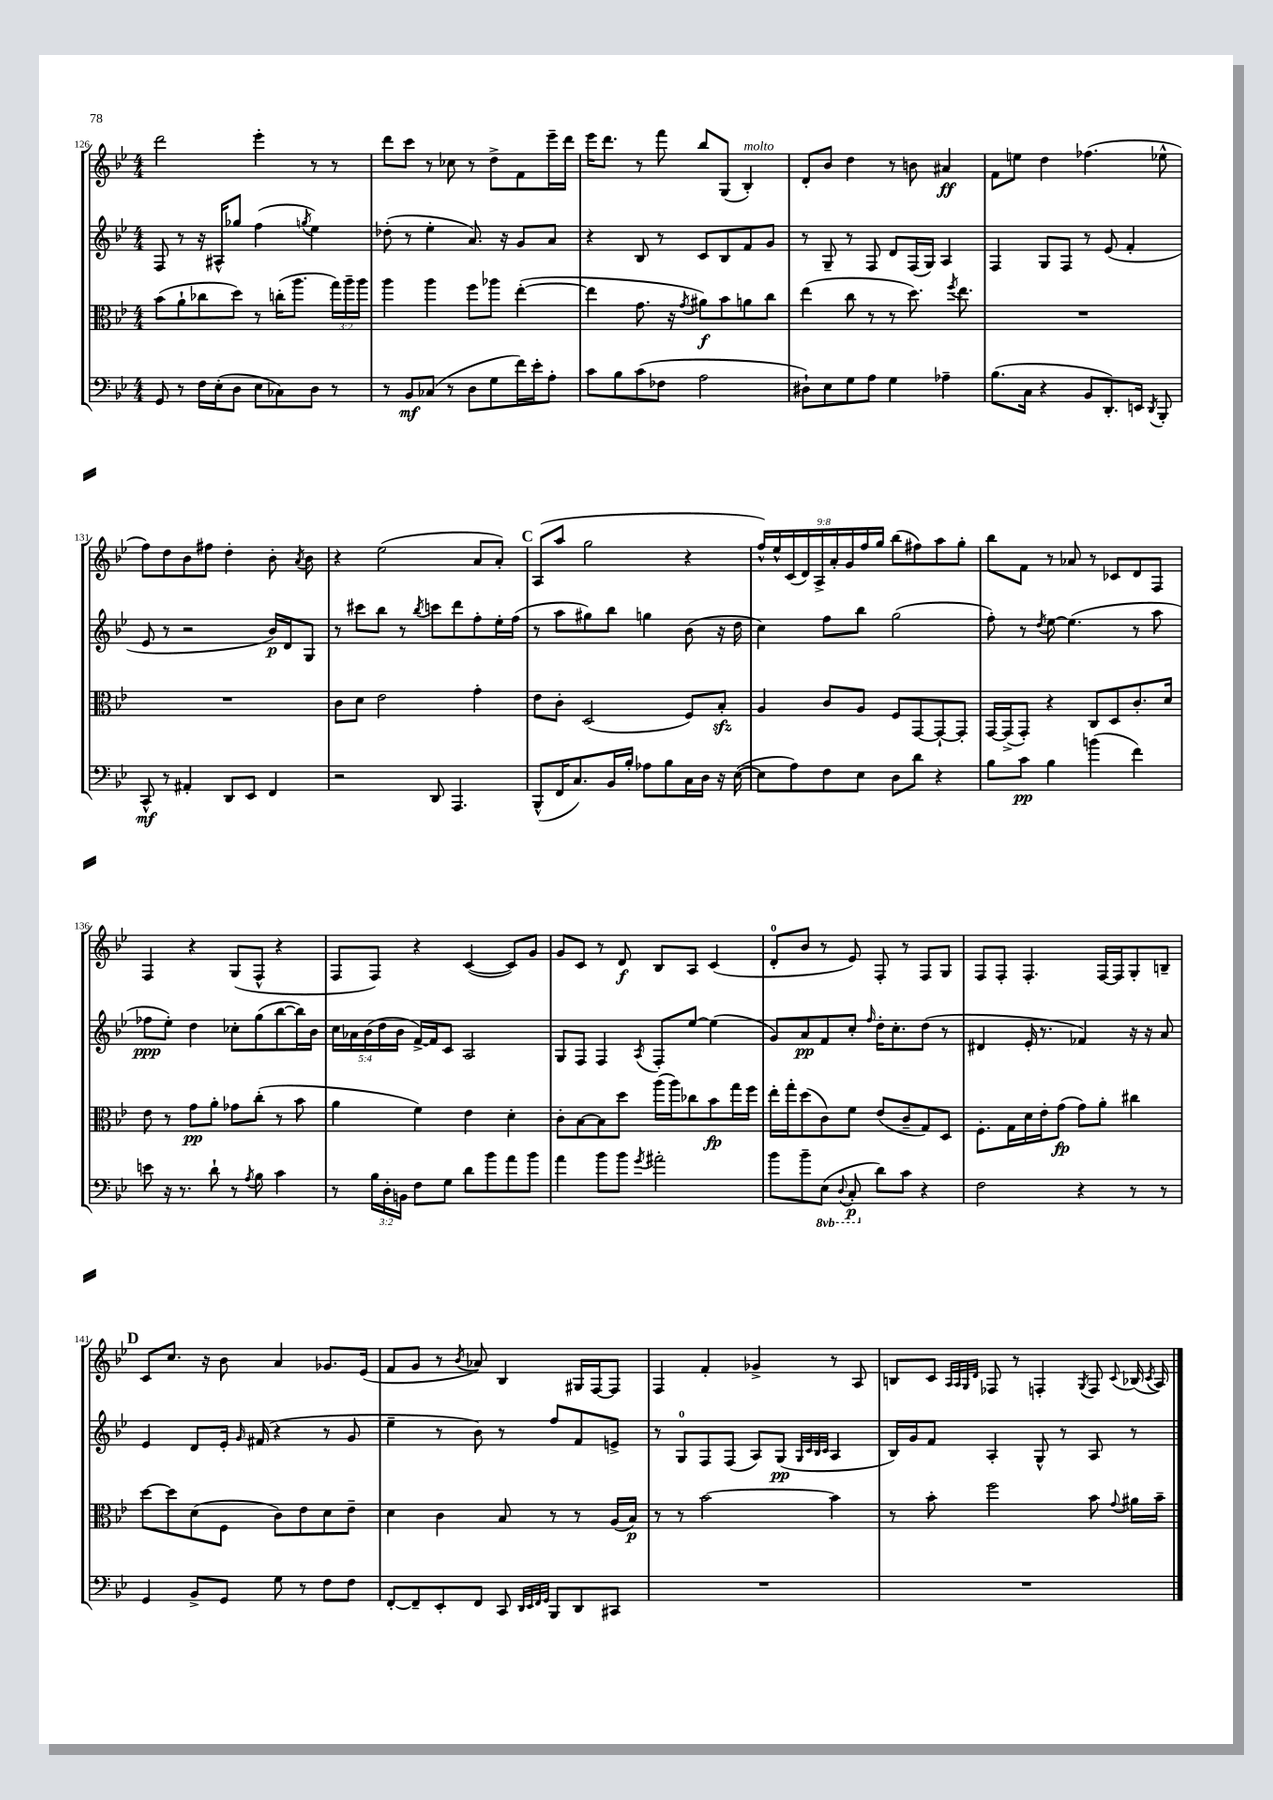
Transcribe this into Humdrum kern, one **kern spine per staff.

**kern	**kern	**kern	**kern
*staff4	*staff3	*staff2	*staff1
*clefF4	*clefC3	*clefG2	*clefG2
*k[b-e-]	*k[b-e-]	*k[b-e-]	*k[b-e-]
*M4/4	*M4/4	*M4/4	*M4/4
8GG	(8b-	8F	2ddd
8r	8a`	8r	.
16F	8cc-	16r	.
(16E-'	.	16A#^^	.
8D	8dd)	8gg-	.
8E-	8r	(4ff	4eee-'
8C-)	(16cc'	.	.
.	8.aa	.	.
.	.	8qgg	.
8D	.	4ee-)	8r
8r	24gg)	.	8r
.	24aa~	.	.
.	24aa	.	.
=	=	=	=
8r	4aa	(8dd-'	8ddd
8BB-	.	8r	8ccc
(8C-	4aa	4ee-'	8r
8r	.	.	8cc-
8D	8ff	8.a)	8r
8G	8aa-	.	8dd^
.	.	16r	.
16f)	([4ee-'	8g	8f
16e-'	.	.	.
8A'	.	8a	16eee-~
.	.	.	16ddd
=	=	=	=
8c	4ee-]	4r	16eee-
.	.	.	8.ddd
8B-	.	.	.
(8c	8.g	8B-	8r
8F-	.	8r	8fff
.	16r	.	.
.	8qg	.	.
2A	8a#)	8c	8bb-
.	8b-	8B-	(8G
.	8a	8f	4B-')
.	8cc	8g	.
=	=	=	=
8D#`)	(4ee-	8r	8d'
8E-	.	8G~	8b-
8G	8cc	8r	4dd
8A	8r	8F	.
4G	8r	8d	8r
.	8.dd)	(16F	8b
.	.	16G)	.
4A-~	.	4A	4a#
.	8qff	.	.
.	8.ee-	.	.
=	=	=	=
(8.B-	1r	4F	8f
.	.	.	8ee
16C	.	.	.
4r	.	8G	4dd
.	.	8F	.
8BB-	.	8r	(4.ff-
8.DD')	.	(8e-	.
.	.	4f'	.
16EE	.	.	.
8qDD	.	.	.
8BBB-'	.	.	8ee-^^
=	=	=	=
8CC^^	1r	8e-	8ff)
8r	.	8r	8dd
4AA#'	.	2r	8b-
.	.	.	8ff#
8DD	.	.	4dd'
8EE-	.	.	.
4FF	.	16b-)	8b-'
.	.	16d	.
.	.	.	8qa
.	.	8G	8b-
=	=	=	=
2r	8c	8r	4r
.	8d	8ccc#	.
.	2e-	8bb-	(2ee-
.	.	8r	.
.	.	8qbb-	.
8DD	.	8ccc	.
4.AAA	.	8ddd	.
.	4g'	8ff'	8a
.	.	16ee-'	8a')
.	.	(16ff	.
=	=	=	=
(8BBB-^^	8e-	8r	(8A
16FF	8c'	8aa	8aa
8.C)	.	.	.
.	(2D	8gg#)	2gg
16BB-	.	8bb-	.
16B-'	.	.	.
8A-	.	4gg	.
8B-	.	.	.
16C	8F)	(8b-	4r
16D	.	.	.
16r	8B-'	16r	.
([16E-	.	16dd	.
=	=	=	=
8E-]	4A	4cc)	18ff^^)
.	.	.	18ee-^^
.	.	.	(18c
8A)	.	.	.
.	.	.	18d)
.	.	.	18A^
8F	8c	8ff	.
.	.	.	18a'
.	.	.	18g
8E-	8A	8bb-	.
.	.	.	18ff
.	.	.	18gg
8D	8F	(2gg	(8bb-
8d	[8GG	.	8ff#)
4r	8GG`_	.	8aa
.	8GG']	.	8gg'
=	=	=	=
8B-	[16GG	8ff')	8bb-
.	(16GG^]	.	.
8c	8GG')	8r	8f
.	.	8qdd	.
4B-	4r	[8ee-	8r
.	.	(4.ee-]	8a-
(4b	8C	.	8r
.	8D	.	8c-
4f)	8.c'	8r	8d
.	.	8aa	8F
.	16d	.	.
=	=	=	=
8e	8e-	8ff-	4F
16r	8r	8ee-')	.
8.r	.	.	.
.	8g	4dd	4r
8d`	8a'	.	.
8r	8g-	8cc-'	(8G
8qA	.	.	.
8B-	(8cc'	(8gg	8F^^
4c	8r	[8bb-	4r
.	8b-	16bb-])	.
.	.	16b-	.
=	=	=	=
8r	4a	20cc	8F
.	.	20a-	.
.	.	(20b-	.
24B-	.	.	8F)
.	.	20dd	.
24D'	.	.	.
.	.	20b-	.
24BB	.	.	.
8F	4f)	[16f^)	4r
.	.	16f]	.
8G	.	8c	.
8d	4e-	2A	([4c
8b-	.	.	.
8a	4d'	.	8c])
8b-	.	.	8g
=	=	=	=
4a	8c'	8G	8g
.	[8B-	8F	8c
8b-	8B-]	4F	8r
8b-	8dd	.	8d
8qg	.	8qA	.
2a#'	(16aa	8F'	8B-
.	16aa)	.	.
.	8cc-	[8ee-	8A
.	8b-	(4ee-]	(4c
.	16gg	.	.
.	16ff	.	.
=	=	=	=
8b-	16ee-'	8g)	8d'
.	16gg'	.	.
8b-~	(8dd	8a	8b-
(8EE-	8c)	8f	8r
8qqDD	.	.	.
8CC'	8f	8cc'	8e-)
.	.	16qqff	.
8d)	(8e-	16dd'	8F'
.	.	8.cc'	.
8c	8c~	.	8r
4r	8G)	(8dd	8F
.	8D	8r	8G
=	=	=	=
2F	8.F'	4d#	8F
.	.	.	8F'
.	16G	.	.
.	16d	16e-'	4.F'
.	16e-'	8.r	.
.	(8g	.	.
4r	8g)	4f-)	.
.	8a'	.	[16F
.	.	.	16F]
8r	4cc#	16r	8G'
.	.	16r	.
8r	.	8a	8B~
=	=	=	=
4GG	[8dd	4e-	8c
.	8dd]	.	8.cc
8BB-^	(8d	8d	.
.	.	.	16r
8GG	8F	16e-'	8b-
.	.	16qqg	.
.	.	(16f#	.
8G	8c)	4r	4a
8r	8e-	.	.
8F	8d	8r	8.g-
8F	8e-~	8g	.
.	.	.	(16e-
=	=	=	=
[8FF'	4d	4ee-~	8f
8FF~]	.	.	8g
8EE-'	4c	8r	8r
.	.	.	8qb-
8FF	.	8b-)	8a-)
8CC	8B-	8r	4B-
32qqDD	.	.	.
32qqEE-	.	.	.
32qqFF	.	.	.
32qqGG	.	.	.
8BBB-	8r	8ff	.
8DD	8r	8f	16G#
.	.	.	[16F
8CC#	(16A	8e^	8F]
.	16B-)	.	.
=	=	=	=
1r	8r	8r	4F
.	8r	8G	.
.	[2b-	8F	4f'
.	.	(8F	.
.	.	8A)	4g-^
.	.	(8G	.
.	.	32qqG	.
.	.	32qqc	.
.	.	32qqB-	.
.	.	32qqc	.
.	4b-]	4A	8r
.	.	.	8A
=	=	=	=
1r	8r	16B-)	8B
.	.	16g	.
.	8b-'	8f	8c
.	.	.	32qqA
.	.	.	32qqA
.	.	.	32qqG
.	.	.	32qqd
.	2ff	4A'	8F-
.	.	.	8r
.	.	8G^^	4F'
.	.	8r	.
.	.	.	8qG
.	8b-	8A	8F
.	8qqg	.	8qqc
.	16a#	8r	(16B-
.	.	.	8qc
.	16b-~	.	16A)
==	==	==	==
*-	*-	*-	*-
